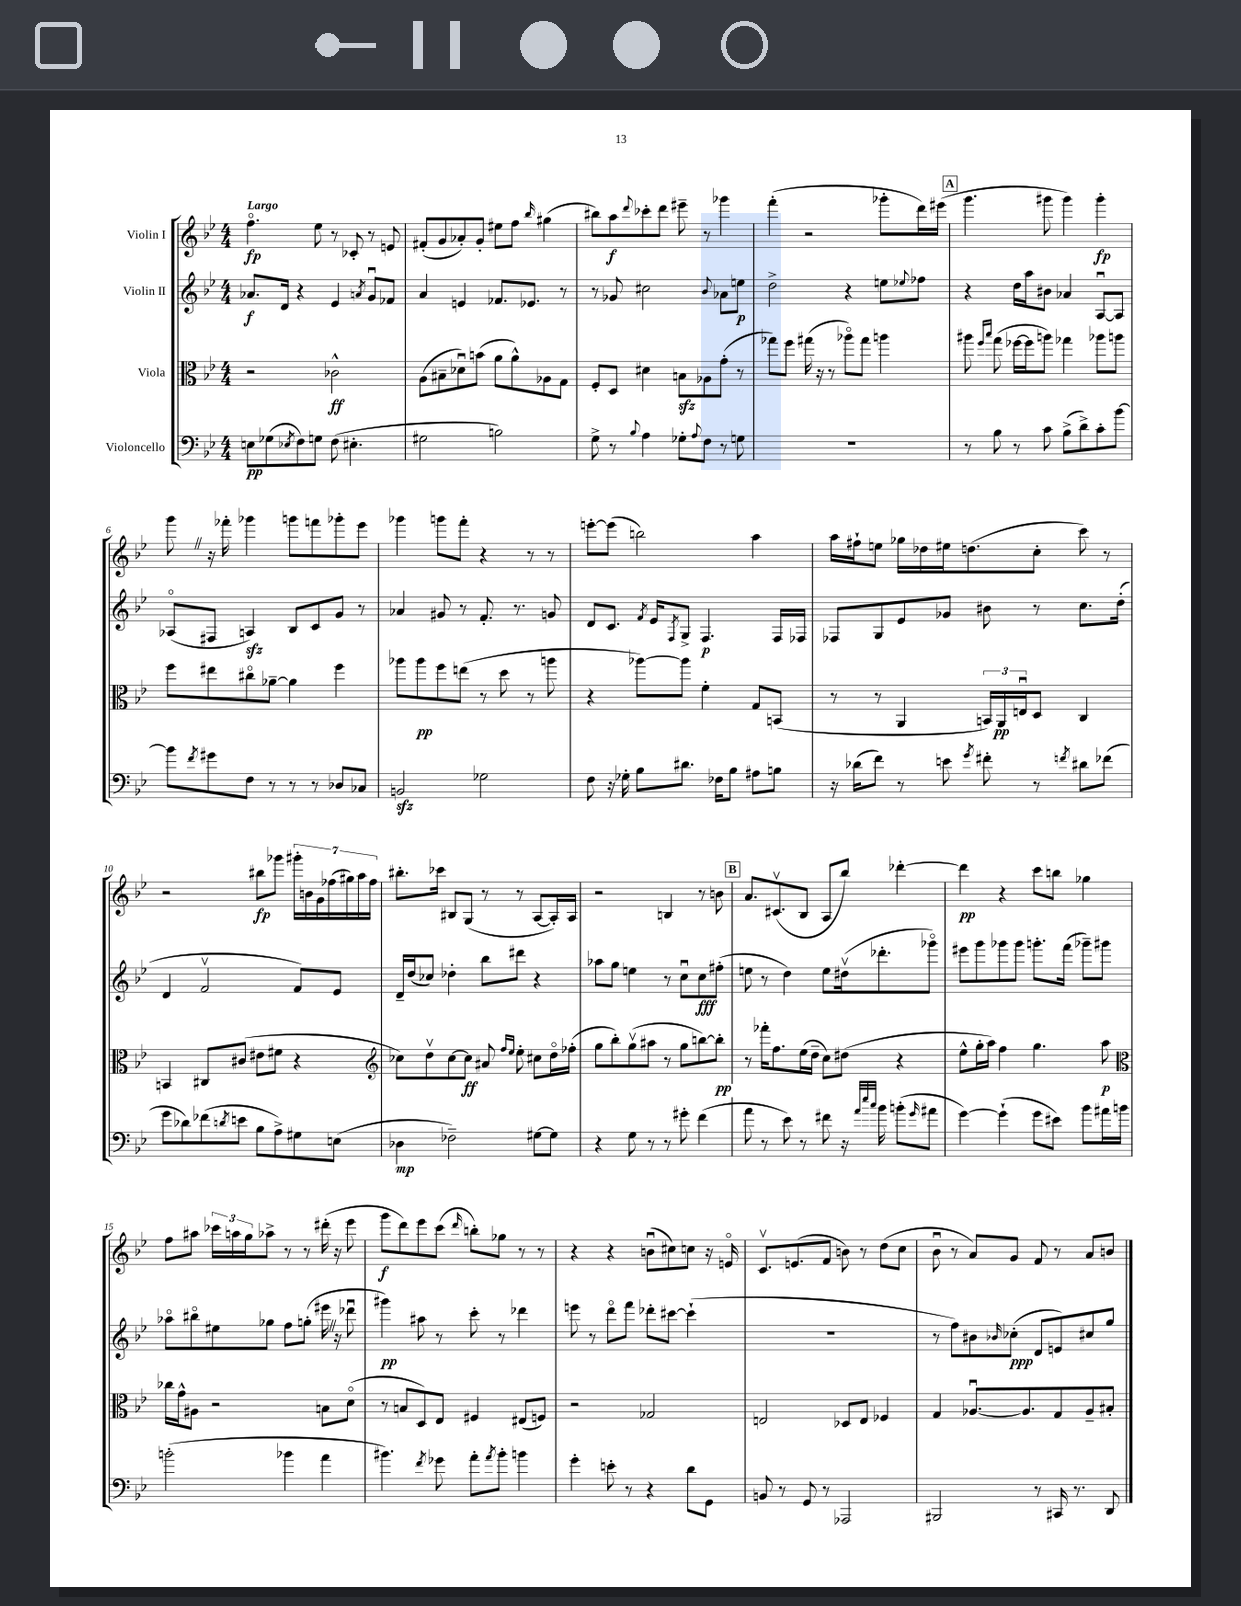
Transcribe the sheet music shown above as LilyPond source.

<<
\new StaffGroup <<
\new Staff = "s0" \with { instrumentName = "Violin I" } {
    \clef treble \key bes \major \numericTimeSignature \time 4/4 \tempo "Largo"
    f''4.\flageolet\fp ees''8 r8 ces'8-. r8 e'8 |
    fis'8-.( g'8 aes'8-.) g'8-. eis''8 f''8 \grace { bes''16 } gis''4( |
    bis''8) a''8\f \appoggiatura { d'''8 } ces'''8-. d'''8 eis'''8-- r8 ges'''4 |
    f'''4-.( r2 ges'''8-. d'''16) eis'''16( |
    \mark \markup { \box "A" } g'''4. gis'''8 gis'''4) gis'''4-.\fp |
    g'''8 \once \override BreathingSign.text = \markup { \musicglyph "scripts.caesura.straight" } \breathe r16 fes'''16-. ges'''4 g'''8 f'''8 ges'''8-. ees'''8 |
    ges'''4 g'''8 f'''8-. r4 r8 r8 |
    e'''8~-. e'''8( b''2) a''4 |
    a''16 fis''16-! e''8 ges''16 des''16 eis''16 d''8.( c''8-. c'''8) r8 |
    r2 bis''8\fp ges'''8 \tuplet 7/4 { gis'''16-. b'16 g'16 fes''16( gis''16) a''16 fes''16 } |
    bis''8.-. ces'''16 bis8 g8( r8 r8 a8~ a16-.) a16 |
    r2 b4 r8 b'8 |
    \mark \markup { \box "B" } a'8. cis'8.\upbow( bes8 a8 bes''8) des'''4~-. |
    des'''4\pp r4 c'''8 b''8 ges''4 |
    f''8 ais''8 \tuplet 3/2 { ces'''16 a''16 g''16 } aes''8-> r8 r8 dis'''16-.( r16 ees'''8 |
    g'''8\f d'''8) ees'''8 c'''8( \grace { d'''16 } b''8-.) ges''8 r8 r8 |
    r4 r4 b'8\downbow( cis''8) c''8 r16 e'16\flageolet |
    c'8.\upbow e'8.( f'8 b'8) r8 d''8( c''8 |
    bes'8\downbow r8 a'8) g'8 f'8 r8 a'8 b'8 \bar "|." |
}
\new Staff = "s1" \with { instrumentName = "Violin II" } {
    \clef treble \key bes \major \numericTimeSignature \time 4/4
    aes'8.\f d'16 r4 ees'4 \acciaccatura { a'8 } g'8\downbow fes'8 |
    a'4 e'4 fes'8. ees'8. r8 |
    r8 ges'8 cis''2 \appoggiatura { bes'8 } aes'8 e''8\p |
    d''2-> r4 e''8 \appoggiatura { ees''8 } fes''8 |
    \mark \markup { \box "A" } r4 d''16 a''16 bis'8 aes'4 a8~\downbow a8 |
    aes8\flageolet( fis8 a4\sfz) bes8 c'8 g'8 r8 |
    aes'4 gis'8 r8 f'8.-. r8. g'8 |
    d'8 c'8. \acciaccatura { f'8 } ees'16 \acciaccatura { f8 } g8-> f4.\p f16 fes16 |
    fes8 g8 ees'8 ges'8 bis'8 r8 c''8. d''16-.( |
    d'4 f'2\upbow f'8) ees'8 |
    d'16-- d''16( ces''8) des''4-. bes''8 dis'''8 r4 |
    aes''8 g''8 e''4 r8 c''8\downbow c''8\fff fis''8-.( |
    \mark \markup { \box "B" } e''8 r8 d''4) e''8 dis''16\upbow( des'''8.-. ges'''8\flageolet) |
    eis'''8 g'''8 ges'''8 ges'''8 g'''8.-. f'''16( ges'''8--) gis'''8 |
    aes''8\flageolet bis''8\flageolet eis''8 ges''8 f''8 g''8-.( eis'''16 \once \override BreathingSign.text = \markup { \musicglyph "scripts.caesura.straight" } \breathe r16 des'''8\downbow |
    gis'''4\pp) ais''8 r8 c'''8-. r8 des'''4 |
    e'''8 r8 d'''8\flageolet f'''8 des'''8-. cis'''8~ cis'''4-!( |
    R1 |
    r8 f''8) bis'8 \grace { bes'16 } ces''8-.\ppp( d'8 e'8) cis''8 g''8 \bar "|." |
}
\new Staff = "s2" \with { instrumentName = "Viola" } {
    \clef alto \key bes \major \numericTimeSignature \time 4/4
    r2 ces'2-^\ff |
    a8( bis8-- des'8\downbow) b'8( a'8 a'8-^) aes8 g8 |
    f8-. d8 dis'4 b8\sfz aes8 g'8-.( r8 |
    ges''8) f''8 gis''16( r16 r8 aes''8\flageolet) gis''8 a''4 |
    \mark \markup { \box "A" } ais''8 \grace { f''16 bes''16 } g''8( fes''16~ fes''16 a''8) ges''4 aes''8 a''8 |
    f''8 eis''8 cis''8\flageolet aes'8~-- aes'4 f''4 |
    aes''8 aes''8\pp f''8 e''8( r8 d''8 r8 a''8 |
    r4 aes''8~) aes''8 f'4-. g8 b,8( |
    r8 r8 a,4 \tuplet 3/2 { b,16) a,16\pp e16\downbow } d8 c4 |
    b,4 cis8 cis'8( eis'8 fis'8 r4 |
    \clef treble ces''8) d''8\upbow ces''8~ ces''8\ff ais'8 \grace { f''16 ees''16 } ees''8-. cis''8 d''16\flageolet fes''16-.( |
    g''8 bes''8-.) g''8\upbow( ais''8 r8 g''8 b''8~) b''8-.\pp |
    \mark \markup { \box "B" } r8 fes'''16-. f''8. ees''16( d''16-- c''8) dis''8( r4 |
    ees''8-^ g''16-. a''16) f''4 g''4. a''8\p |
    \clef alto ces''16 g'16-^ ais8 r2 b8 d'8\flageolet( |
    r8 b8 d8) ees8 fis4 eis8( f8) |
    r2 ges2 |
    e2 des8 e8 fes4 |
    g4 aes8.~\downbow aes8. g8 aes8-- bis8-. \bar "|." |
}
\new Staff = "s3" \with { instrumentName = "Violoncello" } {
    \clef bass \key bes \major \numericTimeSignature \time 4/4
    e8\pp ges8( \acciaccatura { ees8 } f8) g8 f8( eis4.-. |
    gis2 b2) |
    g8-> r8 \appoggiatura { bes8 } a4 ges8-. \appoggiatura { a8 } f8 r8 g8 |
    R1 |
    \mark \markup { \box "A" } r8 bes8 r8 c'8 bes8->( d'8->) c'8-. bes'8~ |
    bes'8 \acciaccatura { f'8 } gis'8 f8 r8 r8 r8 des8 ces8 |
    b,2\sfz ges2 |
    f8 r16 ges16-. bes8 dis'8. fes16 bes8 ais8 b8 |
    r16 des'16( f'8) r8 e'8 \acciaccatura { g'8 } fis'8-. r8 \acciaccatura { f'8 } dis'8 fes'8( |
    g'8 des'8) fes'8( \acciaccatura { d'8 } e'8 bes8 a8->) gis8 e8( |
    des4\mp fes2--) gis8~ gis8 |
    r4 g8 r8 r8 gis'8-. f'4( |
    \mark \markup { \box "B" } a'8 r8 ees'8) r8 fis'8 r16 \grace { a'32 ees''32 c''32 } bes'16 b'8-.( \grace { g'16 } ais'8 |
    g'4~) g'4-!( g'8 eis'8) bes'8 ais'16 b'16 |
    b'2-.( bes'4 a'4 |
    bis'4.) \acciaccatura { f'8 } ges'8 a'8-. \acciaccatura { a'8 } bis'8-. b'4 |
    g'4-. e'8-. r8 r4 d'8 g,8 |
    b,8 r8 g,8 r8 aes,,2 |
    bis,,2 r8 cis,16 r8. d,8 \bar "|." |
}
>>
>>
